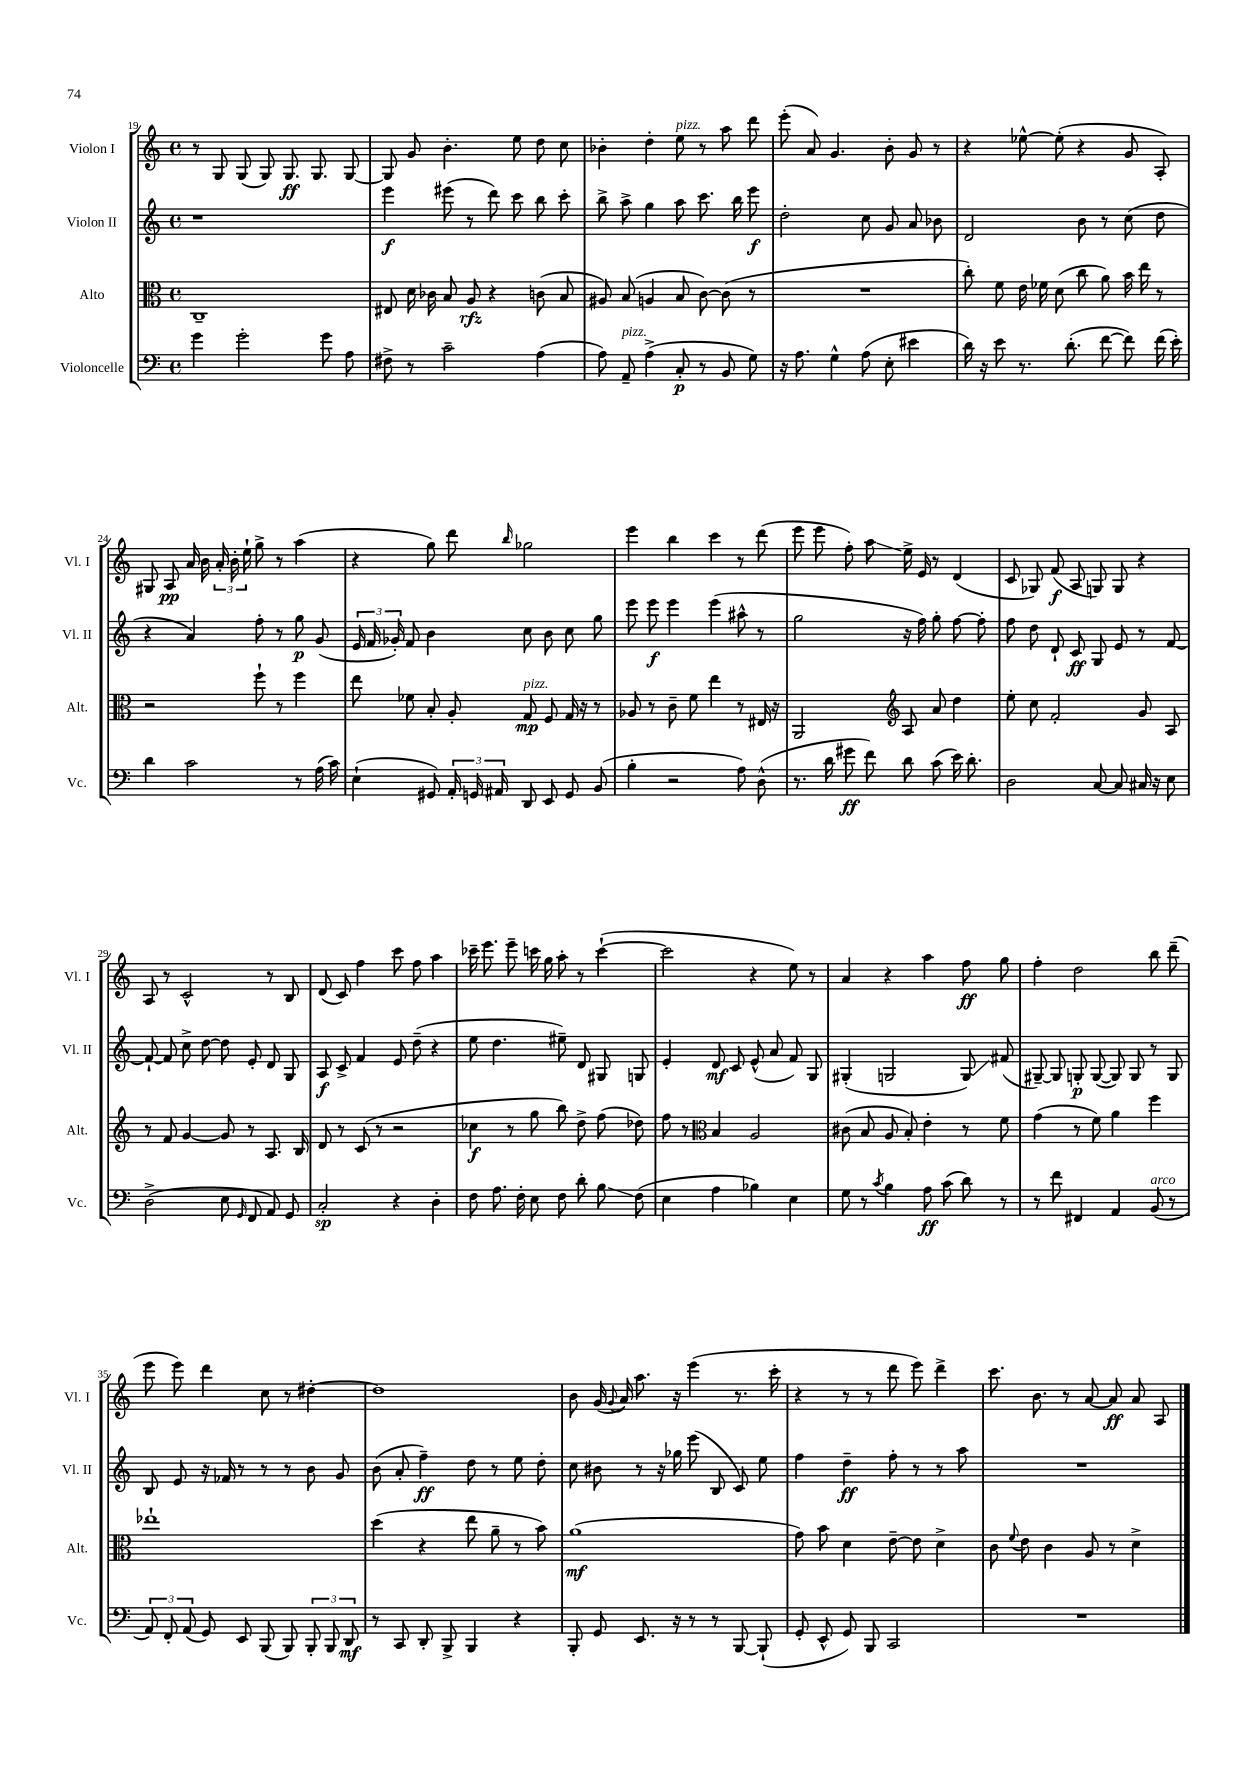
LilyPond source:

<<
\new StaffGroup <<
\new Staff = "s0" \with { instrumentName = "Violon I" shortInstrumentName = "Vl. I" } {
    \clef treble \key c \major \defaultTimeSignature \time 4/4
    \autoBeamOff r8 g8 g8( g8) g8.\ff g8. g8~ |
    g8 g'8 b'4.-. e''8 d''8 c''8 |
    bes'4-. d''4-. e''8^\markup { \italic "pizz." } r8 a''8 d'''8 |
    e'''8-.( a'8) g'4. b'8-. g'8 r8 |
    r4 ees''8~-^ ees''8-.( r4 g'8 a8-.) |
    gis8 a8\pp a'16 b'16 \tuplet 3/2 { a'16-. b'16-. e''16-! } g''8-> r8 a''4( |
    r4 g''8) d'''8 \grace { b''16 } ges''2 |
    e'''4 b''4 c'''4 r8 d'''8( |
    e'''8 e'''8 f''8-.) a''8\glissando e''16-> e'16 r8 d'4( |
    c'8 ges8) f'8\f( a8 g8) g8 r4 |
    a8 r8 c'2-^ r8 b8 |
    d'8( c'8) f''4 c'''8 f''8 a''4 |
    ces'''16-- e'''8. e'''8-- c'''16 g''16 a''8-. r8 c'''4~-!( |
    c'''2 r4 e''8) r8 |
    a'4 r4 a''4 f''8\ff g''8 |
    f''4-. d''2 b''8 d'''8--( |
    e'''8 e'''8) d'''4 c''8 r8 dis''4~-. |
    dis''1 |
    b'8 g'16( \appoggiatura { g'8 } a'16) a''8. r16 e'''4( r8. c'''16-. |
    r4 r8 r8 d'''8 e'''8) d'''4-> |
    c'''8. b'8. r8 a'8~ a'8\ff a'8 a8 \bar "|." |
}
\new Staff = "s1" \with { instrumentName = "Violon II" shortInstrumentName = "Vl. II" } {
    \clef treble \key c \major \defaultTimeSignature \time 4/4
    \autoBeamOff r1 |
    e'''4\f eis'''8( r8 d'''8) c'''8 b''8 c'''8-. |
    b''8-> a''8-> g''4 a''8 c'''8. b''16 e'''8\f |
    d''2-. c''8 g'8 a'8 bes'8 |
    d'2 b'8 r8 c''8( d''8 |
    r4 a'4) f''8-. r8 g''8\p g'8( |
    \tuplet 3/2 { e'16 f'16 ges'16-.) } f'8 b'4 c''8 b'8 c''8 g''8 |
    e'''8 e'''8\f e'''4 e'''4( ais''8-^ r8 |
    g''2 r16 f''16) g''8-. f''8~ f''8-. |
    f''8 d''8 d'8-! c'8\ff g8 e'8 r8 f'8~ |
    f'8~-! f'8 c''8-> d''8~ d''8 e'8-. d'8 g8 |
    a8\f c'8-> f'4 e'8 d''8--( r4 |
    e''8 d''4. eis''8--) d'8 gis8 g8 |
    e'4-. d'8\mf c'8 e'8-^( a'8 f'8) g8 |
    gis4-.( g2 g8\glissando) fis'8( |
    gis8~--) gis8 g8-.\p g8~( g8) g8 r8 g8 |
    b8 e'8 r16 fes'16 r8 r8 r8 b'8 g'8 |
    b'8( a'8-. f''4--\ff) d''8 r8 e''8 d''8-. |
    c''8 bis'8 r8 r16 ges''16 e'''8( b8 c'8) e''8 |
    f''4 d''4--\ff f''8-. r8 r8 a''8 |
    R1 \bar "|." |
}
\new Staff = "s2" \with { instrumentName = "Alto" shortInstrumentName = "Alt." } {
    \clef alto \key c \major \defaultTimeSignature \time 4/4
    \autoBeamOff c1-- |
    eis8 d'16 ces'16 b8 a8\rfz r4 c'8( b8 |
    ais8) b8( a4 b8 c'8~) c'8( r8 |
    R1 |
    c''8-.) f'8 e'16 fes'16 d'8( c''8 a'8) b'16 e''16 r8 |
    r2 f''8-! r8 f''4 |
    e''8 fes'8 b8-. a8-. g8\mp^\markup { \italic "pizz." } f8 g16 r16 r8 |
    aes8 r8 c'8-- f'8 e''4 r8 eis16 r16 |
    a,2 \clef treble a8 a'8 d''4 |
    e''8-. c''8 f'2-. g'8 a8 |
    r8 f'8 g'4~ g'8 r8 a8. b16 |
    d'8 r8 c'8( r8 r2 |
    ces''4\f r8 g''8 b''8) d''8-> f''8( des''8) |
    f''8 r8 \clef alto b4 a2 |
    cis'8( b8 a8 b8-.) e'4-. r8 f'8 |
    g'4( r8 f'8) a'4 f''4 |
    ees''1-! |
    d''4( r4 e''8 a'8-- r8 b'8) |
    a'1\mf( |
    g'8) b'8 d'4 e'8~-- e'8 d'4-> |
    c'8 \appoggiatura { f'8 } e'8 c'4 a8 r8 d'4-> \bar "|." |
}
\new Staff = "s3" \with { instrumentName = "Violoncelle" shortInstrumentName = "Vc." } {
    \clef bass \key c \major \defaultTimeSignature \time 4/4
    \autoBeamOff g'4 g'2-. g'8 a8 |
    fis8-> r8 c'2-- a4( |
    a8) a,8--^\markup { \italic "pizz." } a4->( c8-.\p r8 b,8 g8) |
    r16 a8. g4-^ a8( e8-. eis'4 |
    d'16) r16 e'8 r8. d'8.-.( f'8~ f'8) f'16( e'16-.) |
    d'4 c'2 r8 a16( c'16) |
    e4-!( gis,8) \tuplet 3/2 { a,16-. g,16 ais,16 } d,8 e,8 g,8 b,8( |
    b4-. r2 a8) d8-^( |
    r8. d'16 gis'8\ff f'8) d'8 c'8( e'16) d'8.-. |
    d2 c8~ c8 cis16 r16 e8 |
    d2->( e8 \grace { g,16 } f,8 a,8) g,8 |
    c2-.\sp r4 d4-. |
    f8 a8. f16-. e8 f8 d'8-. b8\glissando f8( |
    e4 a4 bes4) e4 |
    g8 r8 \acciaccatura { c'8 } b4 a8\ff c'8( d'8) r8 |
    r8 f'8 fis,4 a,4 b,8^\markup { \italic "arco" }( r8 |
    \tuplet 3/2 { a,8) f,8-. a,8( } g,8) e,8 b,,8( b,,8) \tuplet 3/2 { b,,8-. b,,8 d,8\mf } |
    r8 c,8 d,8-. b,,8-> b,,4 r4 |
    b,,8-. g,8 e,8. r16 r8 r8 b,,8~ b,,8-!( |
    g,8-. e,8-^ g,8) b,,8 c,2 |
    R1 \bar "|." |
}
>>
>>
\layout { \context { \Score currentBarNumber = #19 } }
